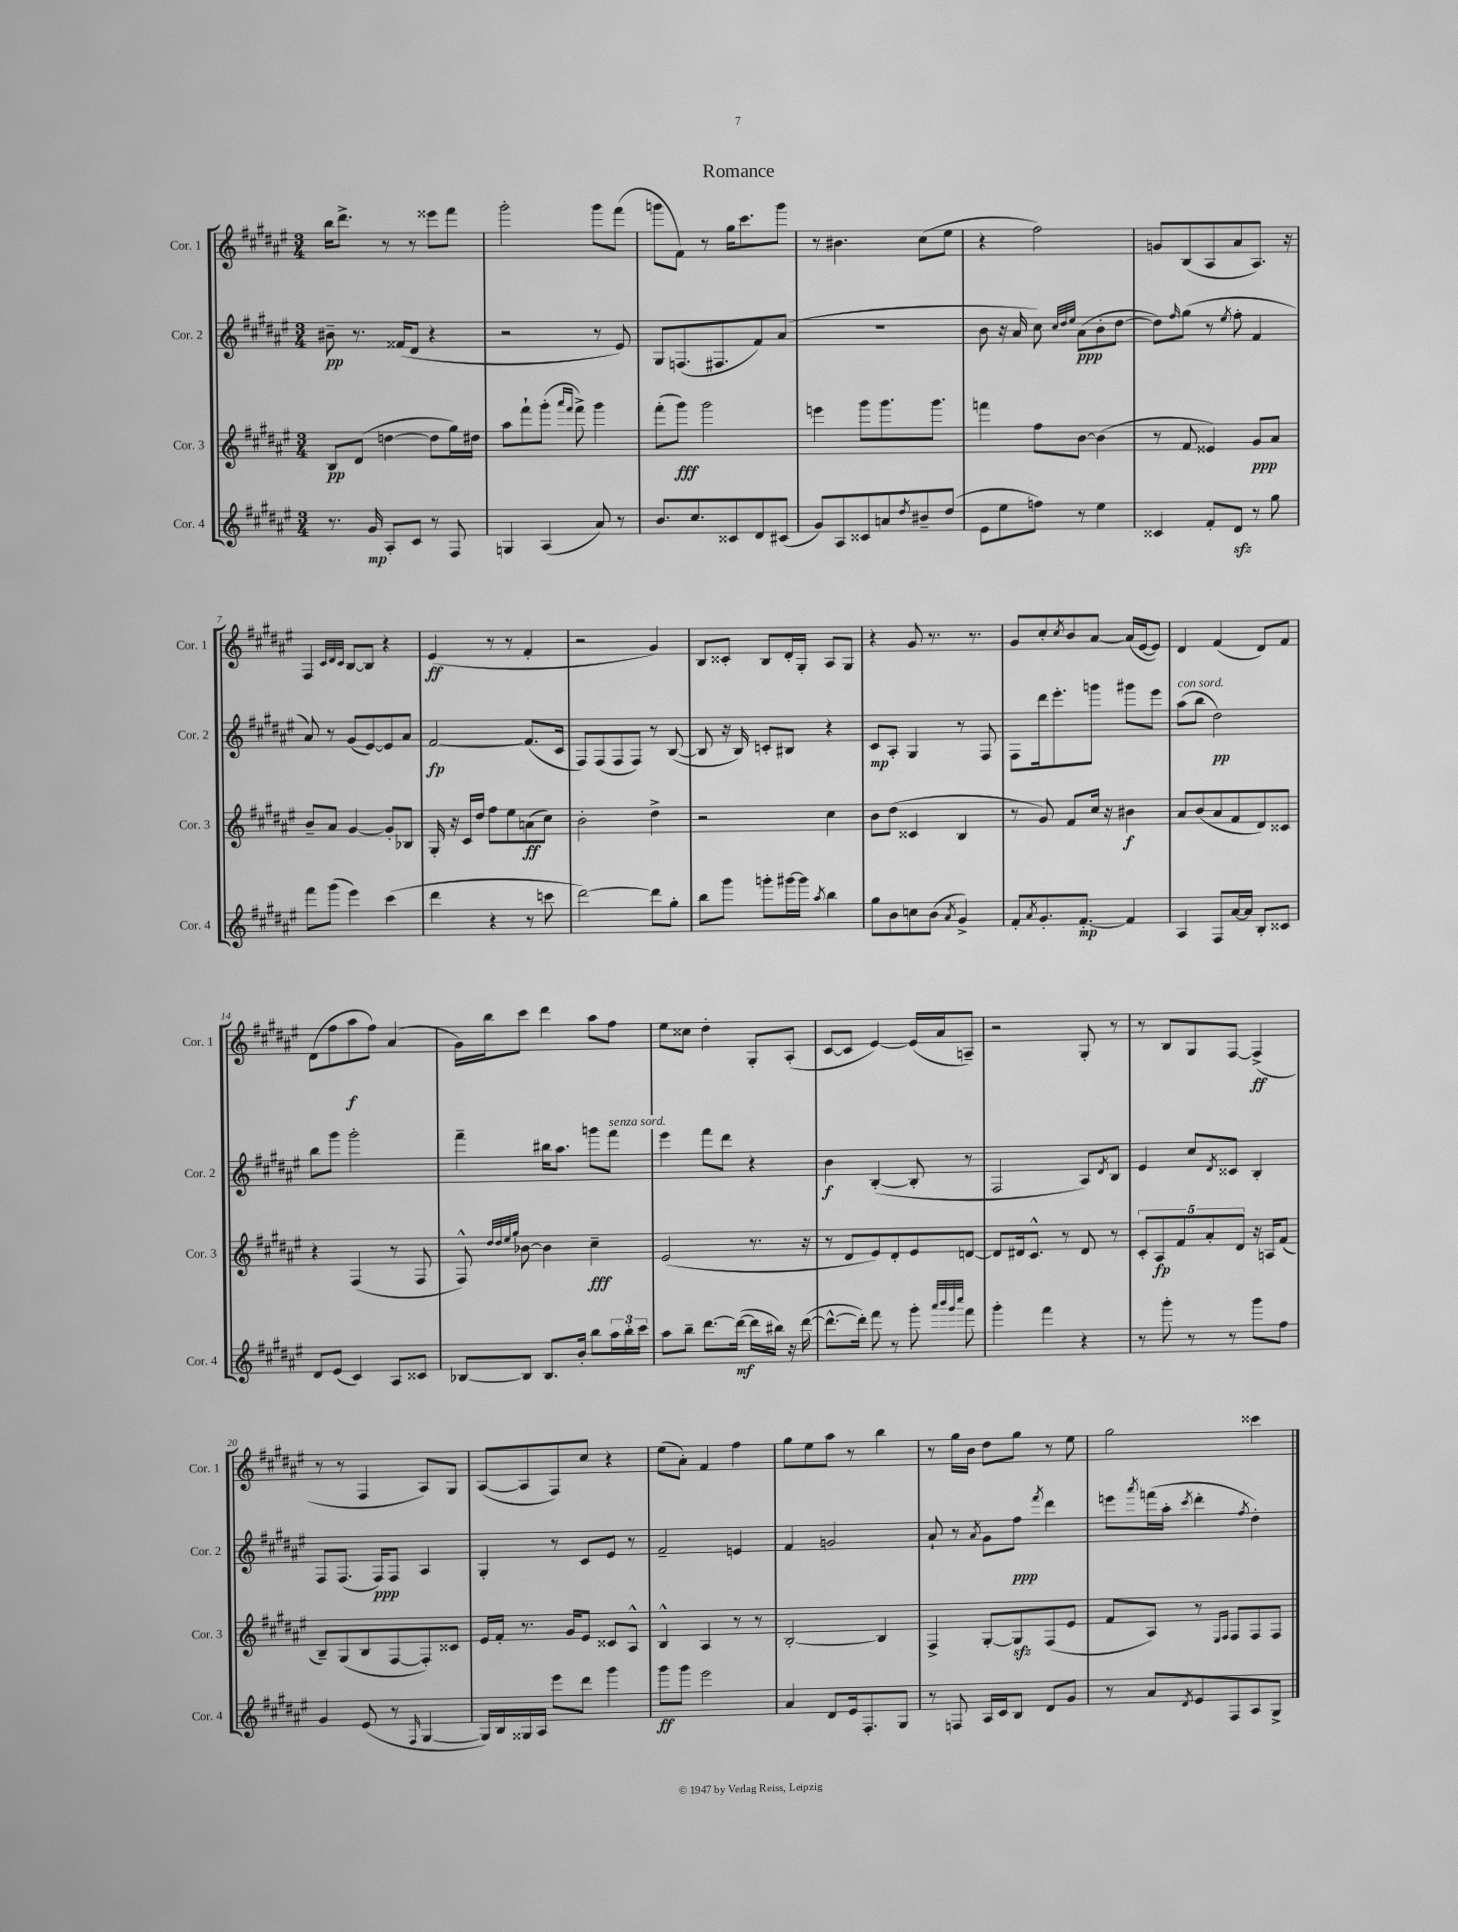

**kern	**dynam	**kern	**dynam	**kern	**dynam	**kern	**dynam
*part4	*part4	*part3	*part3	*part2	*part2	*part1	*part1
*staff4	*staff4	*staff3	*staff3	*staff2	*staff2	*staff1	*staff1
*I"Cor. 4	*	*I"Cor. 3	*	*I"Cor. 2	*	*I"Cor. 1	*
*I'Cor. 4	*	*I'Cor. 3	*	*I'Cor. 2	*	*I'Cor. 1	*
*clefG2	*	*clefG2	*	*clefG2	*	*clefG2	*
*k[f#c#g#d#a#e#]	*	*k[f#c#g#d#a#e#]	*	*k[f#c#g#d#a#e#]	*	*k[f#c#g#d#a#e#]	*
*M3/4	*	*M3/4	*	*M3/4	*	*M3/4	*
=1	=1	=1	=1	=1	=1	=1	=1
8.r	.	8B/L	pp	8b#X~\	pp	16bb\KL	.
.	.	.	.	.	.	8.ddd#^\J	.
.	.	(8d#/J	.	8.r	.	.	.
16g#/	mp	.	.	.	.	.	.
8A#'/L	.	[4ddn\	.	.	.	8r	.
.	.	.	.	(16f##X/KL	.	.	.
8c#/J	.	.	.	8d#/J	.	8r	.
8r	.	8dd\L]	.	4r	.	8eee##X\L	.
8F#/	.	16gg#\L)	.	.	.	8fff#\J	.
.	.	16dd#X\JJ	.	.	.	.	.
=2	=2	=2	=2	=2	=2	=2	=2
4Gn/	.	8aa#\L	.	2r	.	2ggg#'\	.
.	.	8fff#`\	.	.	.	.	.
(4A#/	.	(8ggg#'\J	.	.	.	.	.
.	.	16qqaaa#/LL	.	.	.	.	.
.	.	16qqfff#/JJ	.	.	.	.	.
.	.	8fff#^\)	.	.	.	.	.
8a#/)	.	4ggg#\	.	8r	.	8ggg#\L	.
8r	.	.	.	8e#/)	.	(8fff#\J	.
=3	=3	=3	=3	=3	=3	=3	=3
8.b/L	.	(8fff#'\L	.	8G#/L	.	8gggn\L	.
.	.	8ggg#\J)	fff	(8.Fn/	.	8f#\J)	.
8.cc#/	.	.	.	.	.	.	.
.	.	2ggg#\	.	.	.	8r	.
.	.	.	.	8.F#X/	.	.	.
8c##X/	.	.	.	.	.	16gg#\KL	.
.	.	.	.	.	.	8.ccc#\	.
8d#/	.	.	.	8f#/)	.	.	.
(8c#X/J	.	.	.	(8a#/J	.	8ggg\J	.
=4	=4	=4	=4	=4	=4	=4	=4
8g#/L)	.	4eeen\	.	2.r	.	8r	.
8A#/	.	.	.	.	.	4.b#X\	.
8c##X/	.	8ggg#\L	.	.	.	.	.
8an/	.	8.ggg#\	.	.	.	.	.
8qdd#/	.	.	.	.	.	.	.
8b#X~/	.	.	.	.	.	(8cc#\L	.
.	.	8.ggg#\J	.	.	.	.	.
(8dd#/J	.	.	.	.	.	8ee#\J	.
=5	=5	=5	=5	=5	=5	=5	=5
8e#\L	.	4fffn\	.	8b\	.	4r	.
8ee#\	.	.	.	16r	.	.	.
.	.	.	.	16a#/	.	.	.
8ffn\J)	.	8ff#\L	.	8cc#\)	.	2ff#\)	.
.	.	.	.	32qqcc#/LLL	.	.	.
.	.	.	.	32qqdd#/	.	.	.
.	.	.	.	32qqee#/JJJ	.	.	.
8r	.	[8b\J	.	(8a#\L	ppp	.	.
4ee#\	.	(4b\]	.	8b'\	.	.	.
.	.	.	.	[8dd#\J	.	.	.
=6	=6	=6	=6	=6	=6	=6	=6
4c##X/	.	8r	.	8dd#\L])	.	8gn/L	.
.	.	.	.	16qqff#/	.	.	.
.	.	8f#/	.	(8gg#\J	.	(8B/	.
8f#'/L	.	4e##X/)	.	8r	.	8A#/	.
.	.	.	.	8qee#/	.	.	.
8d#zz/J	.	.	.	8ff#'\	.	8a#/	.
8r	.	8g#/L	ppp	4f#/	.	8.A#/J)	.
8gg#\	.	8a#/J	.	.	.	.	.
.	.	.	.	.	.	16r	.
!!LO:LB:g=z
=7	=7	=7	=7	=7	=7	=7	=7
8fff#\L	.	8b~/L	.	8a#/)	.	4F#/	.
(8ggg#\J	.	8a#/J	.	8r	.	.	.
.	.	.	.	.	.	32qqc#/LLL	.
.	.	.	.	.	.	32qqd#/	.
.	.	.	.	.	.	32qqc#/JJJ	.
4eee#\)	.	[4g#/	.	(8g#/L	.	[8B/L	.
.	.	.	.	[8e#/)	.	8B/J]	.
(4ccc#\	.	8g#'/L]	.	8e#/]	.	4r	.
.	.	8B-X/J	.	8a#/J	.	.	.
=8	=8	=8	=8	=8	=8	=8	=8
4ddd#\	.	16G#'/	.	[2f#/	fp	(4e#/	ff
.	.	16r	.	.	.	.	.
.	.	16c#/LL	.	.	.	.	.
.	.	16dd#/JJ	.	.	.	.	.
4r	.	8ff#\L	.	.	.	8r	.
.	.	8ee#\	.	.	.	8r	.
8r	.	(8an\	ff	(8.f#/L]	.	4f#'/	.
8cccn\	.	8cc#\J)	.	.	.	.	.
.	.	.	.	16c#/Jk	.	.	.
=9	=9	=9	=9	=9	=9	=9	=9
[2ddd#\)	.	2b'\	.	8F#/L)	.	2r	.
.	.	.	.	(8F#/	.	.	.
.	.	.	.	8F#/	.	.	.
.	.	.	.	8F#/J)	.	.	.
8ddd#\L]	.	4dd#^\	.	8r	.	4g#/)	.
8gg#'\J	.	.	.	([8B/	.	.	.
=10	=10	=10	=10	=10	=10	=10	=10
8bb\L	.	2r	.	8B/]	.	8B/L	.
8ggg#\J	.	.	.	16r	.	8c##X'/J	.
.	.	.	.	16B/)	.	.	.
8gggn'\L	.	.	.	8cn'/L	.	8B/L	.
[16ggg#X\L	.	.	.	8B#X/J	.	16d#'/L	.
16ggg#\JJ]	.	.	.	.	.	16G#'/JJ	.
8qaa#/	.	.	.	.	.	.	.
4bb\	.	4cc#\	.	4r	.	8A#/L	.
.	.	.	.	.	.	8G#/J	.
=11	=11	=11	=11	=11	=11	=11	=11
8gg#\L	.	8b\L	.	8c#/L	mp	4r	.
8b\	.	(8dd#\J	.	8A#'/J	.	.	.
8ccn\	.	4c##X/	.	4G#/	.	8g#/	.
(8b\J	.	.	.	.	.	8.r	.
8qa#/	.	.	.	.	.	.	.
4g#^/)	.	4B/	.	8r	.	.	.
.	.	.	.	.	.	8.r	.
.	.	.	.	8F#/	.	.	.
=12	=12	=12	=12	=12	=12	=12	=12
8f#'/L	.	8r	.	8F#\L	.	8g#/L	.
8qa#/	.	.	.	.	.	.	.
8.g#'/	.	8g#/)	.	16ddd#\k	.	8cc#'/	.
.	.	.	.	8.eee#'\	.	.	.
.	.	.	.	.	.	8qcc#/	.
.	.	8f#/L	.	.	.	8b/	.
[8.f#'/J	mp	.	.	.	.	.	.
.	.	16cc#/Jk	.	8gggn\J	.	[8a#/J	.
.	.	16r	.	.	.	.	.
4f#/]	.	4b#X\	f	8ggg#X\L	.	(16a#/LL]	.
.	.	.	.	.	.	[16e#/J	.
.	.	.	.	8eee#\J	.	8e#/J])	.
=13	=13	=13	=13	=13	=13	=13	=13
!	!	!	!	!LO:TX:a:i:t=con sord.	!	!	!
4A#/	.	8a#/L	.	(8aa#\L	.	4d#/	.
.	.	(8b/	.	8bb\J	.	.	.
8F#/L	.	8a#/	.	2dd#\)	pp	(4f#/	.
[16a#/L	.	8f#/	.	.	.	.	.
16a#/JJ]	.	.	.	.	.	.	.
8B'/L	.	8d#/)	.	.	.	8d#/L)	.
8c##X/J	.	8c##X/J	.	.	.	8f#/J	.
!!LO:LB:g=z
=14	=14	=14	=14	=14	=14	=14	=14
8d#/L	.	4r	.	8bb\L	.	(8d#\L	.
(8e#/J	.	.	.	8ggg#\J	.	8ff#\	.
4c#/)	.	(4F#/	.	2ggg#'\	.	8aa#\	f
.	.	.	.	.	.	8ff#\J)	.
8A#/L	.	8r	.	.	.	(4a#/	.
8c##X/J	.	8F#/	.	.	.	.	.
=15	=15	=15	=15	=15	=15	=15	=15
[8B-X/L	.	8F#^^/)	.	4fff#~\	.	16g#\LL)	.
.	.	.	.	.	.	16bb\J	.
.	.	32qqdd#/LLL	.	.	.	.	.
.	.	32qqdd#/	.	.	.	.	.
.	.	32qqee#/	.	.	.	.	.
.	.	32qqgg#/JJJ	.	.	.	.	.
8B-/J]	.	[8b-X\	.	.	.	8ccc#\J	.
8.B-/L	.	4b-\]	.	16bb#X\KL	.	4ddd#\	.
.	.	.	.	8.aa#\J	.	.	.
16b'/Jk	.	.	.	.	.	.	.
8bb\L	.	4cc#~\	fff	8gggn\L	.	8aa#\L	.
!	!	!	!	!LO:TX:a:i:t=senza sord.	!	!	!
24aa#\L	.	.	.	8fff#\J	.	8ff#\J	.
24bb'\	.	.	.	.	.	.	.
24ccc#\JJ	.	.	.	.	.	.	.
=16	=16	=16	=16	=16	=16	=16	=16
8aa#\L	.	(2e#/	.	4eee#\	.	8ee#\L	.
8bb~\J	.	.	.	.	.	8cc##X\J	.
[8.ddd#\L	.	.	.	8fff#\L	.	4dd#'\	.
.	.	.	.	8ddd#\J	.	.	.
(16ddd#\Jk_	mf	.	.	.	.	.	.
16ddd#\LL]	.	8.r	.	4r	.	8G#'/L	.
16bb#X\JJ)	.	.	.	.	.	.	.
16r	.	.	.	.	.	(8A#'/J	.
([16ddd#\	.	16r	.	.	.	.	.
=17	=17	=17	=17	=17	=17	=17	=17
8.ddd#^^\L_	.	8r	.	4b\	f	[8c#/L	.
.	.	8d#/L	.	.	.	8c#/J]	.
16ddd#'\Jk])	.	.	.	.	.	.	.
8fff#\	.	8e#/)	.	([4B'/	.	[4e#/)	.
8r	.	8d#'/	.	.	.	.	.
8ggg#'\	.	8e#/	.	8B'/]	.	(16e#/LL]	.
.	.	.	.	.	.	16a#/J	.
32qqaaa#/LLL	.	.	.	.	.	.	.
32qqbbb/	.	.	.	.	.	.	.
32qqggg#/	.	.	.	.	.	.	.
32qqcccc#/JJJ	.	.	.	.	.	.	.
8fff#\	.	[8dn/J	.	8r	.	8An~/J)	.
=18	=18	=18	=18	=18	=18	=18	=18
4ggg#'\	.	8d/L]	.	2F#/	.	2r	.
.	.	16d#X/k	.	.	.	.	.
.	.	8.c#^^/J	.	.	.	.	.
4fff#\	.	.	.	.	.	.	.
.	.	8r	.	.	.	.	.
4r	.	8d#/	.	8A#/L)	.	8G#'/	.
.	.	.	.	8qd#/	.	.	.
.	.	8r	.	8B/J	.	8r	.
=19	=19	=19	=19	=19	=19	=19	=19
8r	.	10c#'/L	.	4e#/	.	8r	.
.	.	10A#/	fp	.	.	.	.
8ggg#'\	.	.	.	.	.	8B/L	.
.	.	10f#/	.	.	.	.	.
8r	.	.	.	8cc#/L	.	8G#/	.
.	.	10a#'/	.	.	.	.	.
.	.	.	.	8qd#/	.	.	.
8r	.	.	.	8c##X/J	.	[8F#/J	.
.	.	10d#/J	.	.	.	.	.
8ggg#\L	.	16r	.	4B'/	.	(4F#^/]	ff
.	.	16An/KL	.	.	.	.	.
8ff#\J	.	(8f#/J	.	.	.	.	.
!!LO:LB:g=z
=20	=20	=20	=20	=20	=20	=20	=20
4g#/	.	8B~/L)	.	8F#/L	.	8r	.
.	.	(8G#/	.	(8.F#/J	.	8r	.
(8e#/	.	8B/	.	.	.	4F#/	.
.	.	.	.	16F#/KL)	ppp	.	.
8r	.	[8F#/	.	8F#/J	.	.	.
16qqF#/	.	.	.	.	.	.	.
[4G#/	.	8F#'/])	.	4A#/	.	8A#/L)	.
.	.	8c##X/J	.	.	.	8G#/J	.
=21	=21	=21	=21	=21	=21	=21	=21
16G#/LL])	.	16e#/LL	.	4G#'/	.	([8A#/L	.
16B/	.	16f#'/JJ	.	.	.	.	.
16G##X/	.	8.r	.	.	.	8A#/]	.
16A#/JJ	.	.	.	.	.	.	.
8eee#\L	.	.	.	8r	.	8F#/)	.
.	.	16g#/KL	.	.	.	.	.
8ddd#\J	.	8e#/J	.	8c#/L	.	8cc#/J	.
4ggg#\	.	8c##X/L	.	8e#/J	.	4r	.
.	.	8A#^^/J	.	8r	.	.	.
=22	=22	=22	=22	=22	=22	=22	=22
8ggg#\L	ff	4B^^/	.	2f#~/	.	(8ee#\L	.
8ggg#\J	.	.	.	.	.	8a#'\J)	.
2eee#\	.	4A#/	.	.	.	4f#/	.
.	.	8r	.	4en/	.	4ff#\	.
.	.	8r	.	.	.	.	.
=23	=23	=23	=23	=23	=23	=23	=23
4a#/	.	[2B'/	.	4f#/	.	8gg#\L	.
.	.	.	.	.	.	8ee#\	.
8d#/L	.	.	.	2gn/	.	8aa#\J	.
16e#/k	.	.	.	.	.	8r	.
8.F#'/	.	.	.	.	.	.	.
.	.	4B/]	.	.	.	4bb\	.
8G#/J	.	.	.	.	.	.	.
=24	=24	=24	=24	=24	=24	=24	=24
8r	.	4F#^/	.	8a#`/	.	8r	.
8Fn/	.	.	.	8r	.	16gg#\LL	.
.	.	.	.	.	.	16b\JJ	.
.	.	.	.	8qa#/	.	.	.
16A#/LL	.	[8G#'/L	.	8g#\L	.	8dd#\L	.
16c#/J	.	.	.	.	.	.	.
8B/J	.	8G#zz/]	.	8ff#\J	ppp	8gg#\J	.
.	.	.	.	8qfff#/	.	.	.
8d#/L	.	(8F#/	.	4ddd#\	.	8r	.
8g#/J	.	8e#/J	.	.	.	8ee#\	.
=25	=25	=25	=25	=25	=25	=25	=25
8r	.	8f#/L	.	8eeen\L	.	2gg#\	.
.	.	.	.	8qaaa#/	.	.	.
8a#/L	.	8A#/J)	.	(16fffn\L	.	.	.
.	.	.	.	16aa#'\JJ	.	.	.
8qd#/	.	.	.	8qccc#/	.	.	.
8e#/	.	8r	.	4ddd#'\	.	.	.
.	.	16qqE#/LL	.	.	.	.	.
.	.	16qqF#/JJ	.	.	.	.	.
8F#/	.	8F#/L	.	.	.	.	.
.	.	.	.	8qff#/	.	.	.
8A#/	.	8F#/	.	4dd#'\)	.	4ccc##X\	.
8G#^/J	.	8F#/J	.	.	.	.	.
==	==	==	==	==	==	==	==
*-	*-	*-	*-	*-	*-	*-	*-
